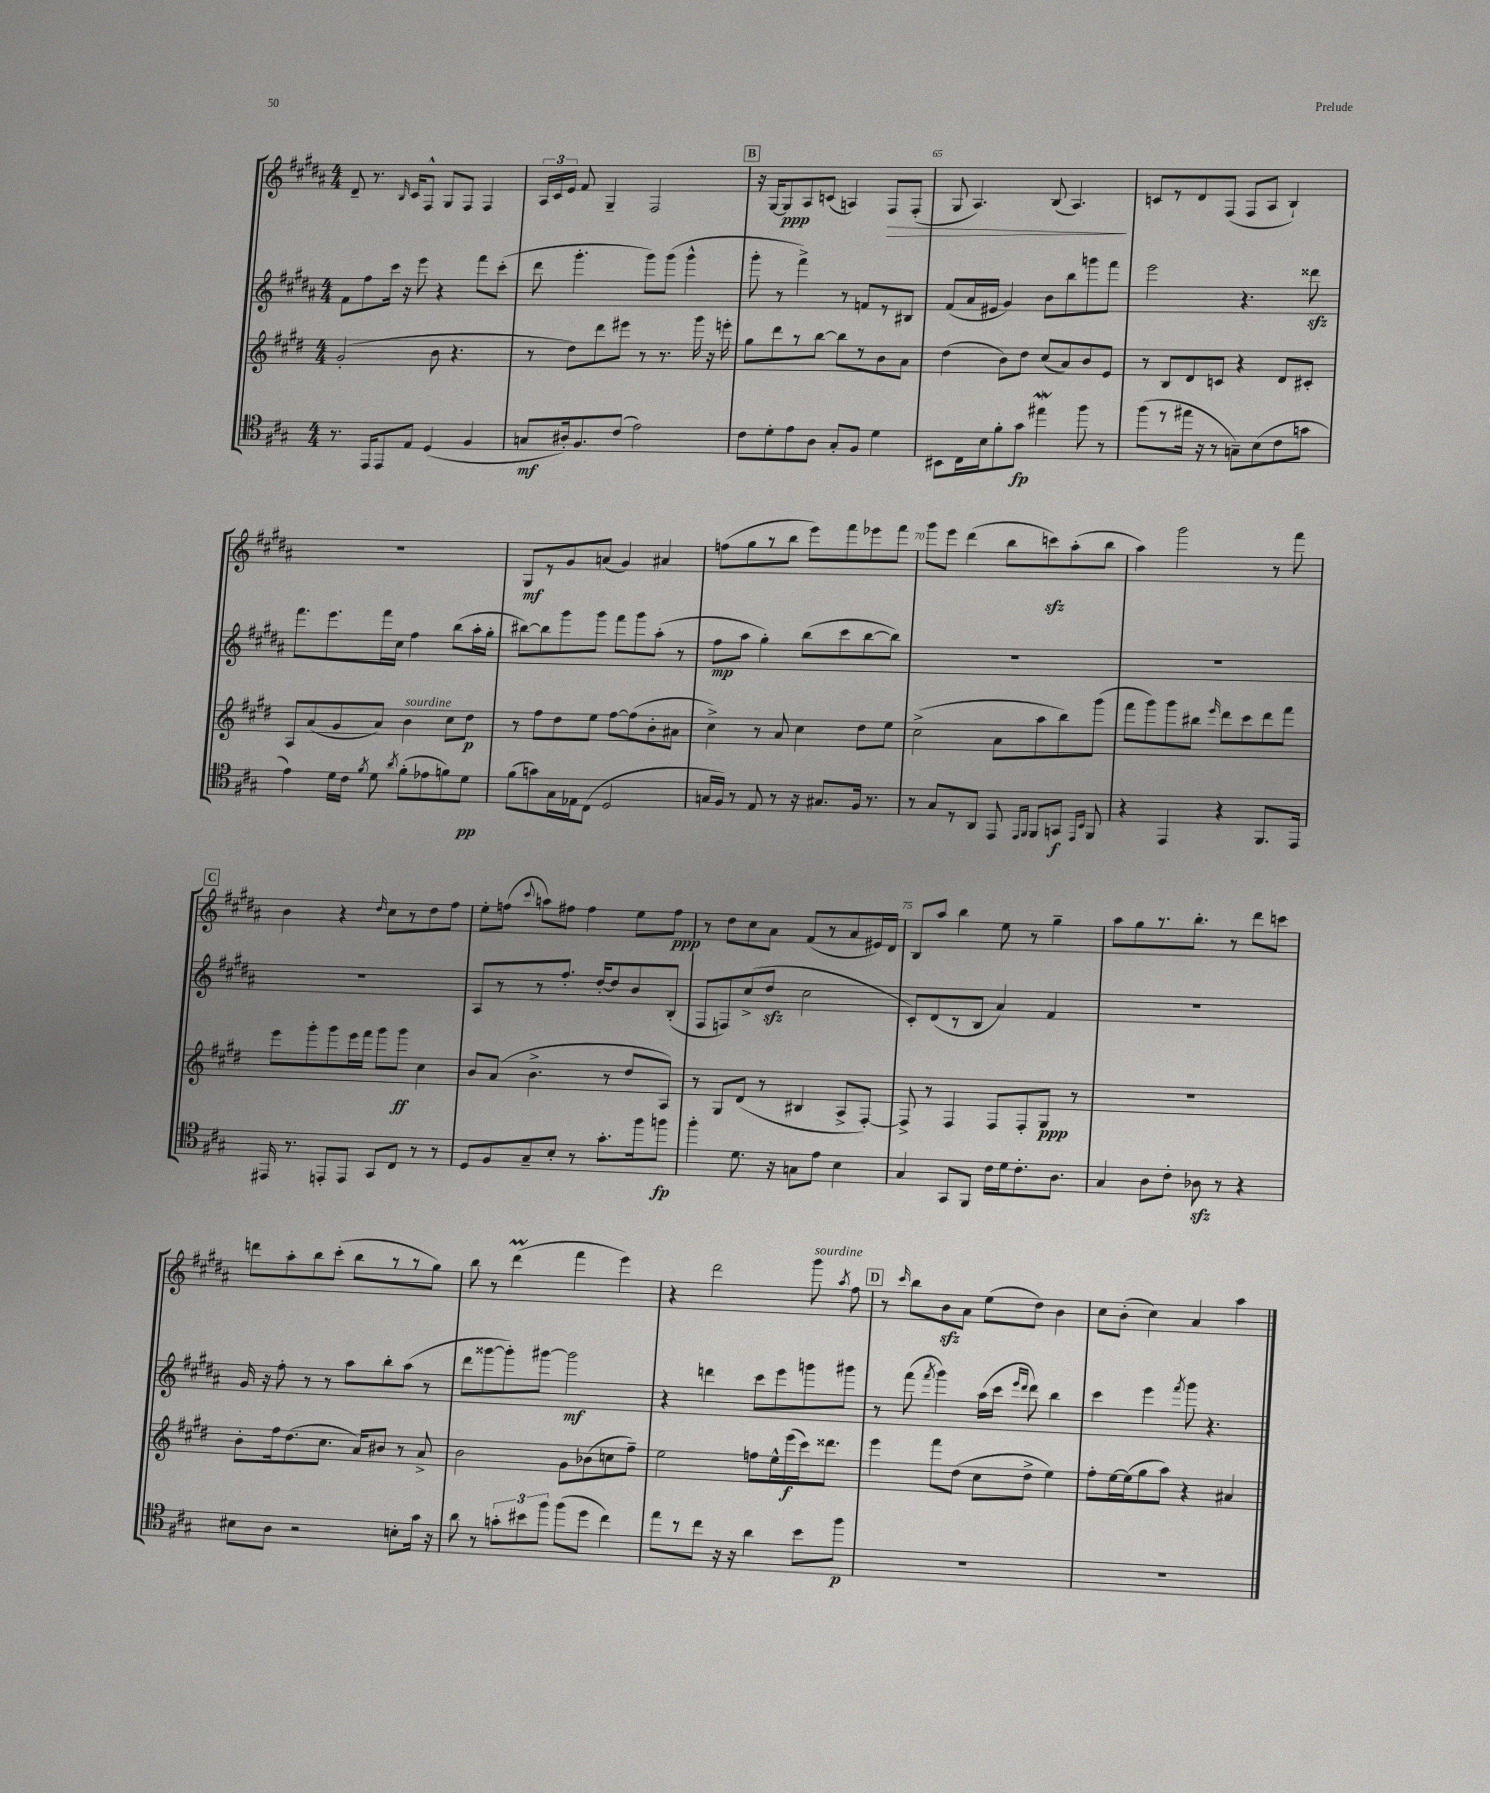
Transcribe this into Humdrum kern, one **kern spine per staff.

**kern	**kern	**kern	**kern
*staff4	*staff3	*staff2	*staff1
*clefC4	*clefG2	*clefG2	*clefG2
*k[f#c#g#]	*k[f#c#g#d#]	*k[f#c#g#d#a#]	*k[f#c#g#d#a#]
*M4/4	*M4/4	*M4/4	*M4/4
8.r	(2g#'	8f#	8d#~
.	.	8ff#	8.r
16EE	.	.	.
8EE	.	16ccc#	.
.	.	.	16qqB
.	.	16r	16c#
8E	.	8eee	8F#^^
(4D	8b	4r	8G#
.	4.r	.	8F#
4F#	.	8fff#	4F#
.	.	(8ccc#'	.
=	=	=	=
8G	8r	8ddd#	24A#
.	.	.	24c#
.	.	.	24e
16A#')	8dd#)	4.ggg#'	8f#
8.F#	.	.	.
.	8ddd#	.	4G#~
(8c#	8eee#	.	.
2e)	8r	8ggg#)	2F#
.	8.r	(8ggg#	.
.	.	4ggg#^^	.
.	16ggg#	.	.
.	16r	.	.
.	16eee'	.	.
=	=	=	=
8c#	8gg#	8ggg#'	16r
.	.	.	[16G#
8d'	8ddd#	8r	8G#]
8e	8r	4fff#^)	8A#
8A	[8bb	.	(8c
8G#'	8bb]	8r	4A)
8F#	8r	8f	.
4d	8b	8r	8F#
.	8a	8B#	(8F#'
=	=	=	=
8BB#	(4dd#	(8f#	8G#
16C#	.	16a#	4.A#)
16B	.	16e#	.
8f#'	8b)	4g#)	.
8g#	8dd#	.	.
4ee#	(8cc#	8b	(8B
.	8a)	8bb	4.A#)
8ff#	8b	8ggg	.
8r	8e	8fff#	.
=	=	=	=
(8ff#	8r	2eee	8c
8r	8B	.	8r
16ee#	8d#	.	8d#
16r	.	.	.
8r	8c	.	(8F#
8G~)	4r	4.r	8F#
(8B	.	.	8A#
8c#	8d#	.	4B`)
8g	8c#'	8ddd##	.
=	=	=	=
4e)	8A	8.fff#	1r
.	(8a	.	.
.	.	8.eee	.
16d	8g#	.	.
16c#	.	.	.
8qf#	.	.	.
8d	8a)	16fff#	.
.	.	16cc#	.
8qa	.	.	.
(8f#'	4b	4ff#	.
8e-	.	.	.
8f)	8cc#	(8bb	.
8d	8dd#	16aa#'	.
.	.	16gg#'	.
=	=	=	=
(8f#	8r	[8bb#)	8G#
8g)	8ff#	8bb#]	8r
16G#	8dd#	8ggg#	8g#
16E-	.	.	.
(8C#	8ee	8ggg#	(8a
2D	[8ff#	8fff#	4g#)
.	(8ff#]	8ggg#	.
.	8b'	(8aa#'	4a#
.	8a#	8r	.
=	=	=	=
16G	4cc#^)	8ff#	(8ff
16F#)	.	.	.
8r	.	8aa#	8gg#
8E	8r	4gg#')	8r
8r	8a	.	8bb
16r	4cc#	(8bb	8eee)
8.G#	.	.	.
.	.	8ccc#	8fff#
16F#	8dd#	[8bb	8eee-
8.r	.	.	.
.	8ee	8bb])	8fff#
=	=	=	=
8r	(2cc#^	1r	8ggg#
8G#	.	.	8eee
8r	.	.	(4ddd#
8AA	.	.	.
8EE	8a	.	8bb
16qqEE	.	.	.
16qqFF#	.	.	.
8FF#	8aa	.	8ccc)
8GG	8bb)	.	(8aa#'
16qqEE	.	.	.
16qqBB	.	.	.
8FF#	(8ggg#	.	8bb
=	=	=	=
4r	8fff#	1r	4aa#)
.	8ggg#)	.	.
4EE	8ggg#	.	2ggg#
.	8bb#	.	.
.	16qqeee	.	.
4r	8ddd#	.	.
.	8ccc#	.	.
8.FF#	8ddd#	.	8r
.	8fff#	.	8fff#
16EE	.	.	.
=	=	=	=
16EE#	8eee	1r	4b
8.r	.	.	.
.	8ggg#'	.	.
8EE'	8ggg#	.	4r
8EE	16eee	.	.
.	16fff#	.	.
.	.	.	16qqdd#
8GG#	8ggg#	.	8cc#
8C#	8ggg#	.	8r
8r	4cc#	.	8dd#
8r	.	.	8ff#
=	=	=	=
8D	8b	8A#	8ee'
8F#	(8a	8r	(8ff
.	.	.	8qqccc#
8G#~	4.b^	8r	8aa)
8B'	.	8.ff#'	8ff#
8r	.	.	4ff#
.	.	[16dd#'	.
8.g#'	8r	8dd#]	.
.	8dd#	8b	8ee
16ff#	.	.	.
8ff	8A)	(8B'	8ff#
=	=	=	=
4ff#'	8r	8F#	8r
.	8G#	8F)	8dd#
8.d	(8d#	(8cc#^	8cc#
.	8r	8dd#	8a#
16r	.	.	.
8G	4B#	2cc#	(8f#
8e	.	.	8r
4B	8A^	.	8a#
.	[8F#')	.	16e#)
.	.	.	16d#
=	=	=	=
4G#	8F#^]	8c#')	8B
.	8r	(8d#	8aa#
8GG#	4F#	8r	4bb
8FF#	.	8B	.
16c#	8F#	4a#)	8ee
16d	.	.	.
8.c#'	8F#'	.	8r
.	8G#	4f#	4gg#~
8.A	.	.	.
.	8r	.	.
=	=	=	=
4G#	1r	1r	8aa#
.	.	.	8gg#
8A	.	.	8.r
8c#'	.	.	.
.	.	.	8.bb'
8A-	.	.	.
8r	.	.	8r
4r	.	.	8ddd#
.	.	.	8ccc
=	=	=	=
8B#	8b'	16g#	8ddd
.	.	16r	.
8A	16ff#	8ff#'	8aa#'
.	(8.dd#	.	.
2r	.	8r	8bb
.	8.cc#	8r	(8ccc#'
.	.	8aa#	8bb
.	16a)	.	.
.	8b#	8bb'	8r
8B'	8r	(8aa#	8r
16g#	8a^	8r	8gg#)
16r	.	.	.
=	=	=	=
8a	2b	8ddd#	8bb
8r	.	[8ggg##	8r
12g'	.	8ggg##'])	(4ddd#
12b#	.	.	.
.	.	[8ggg#	.
12ff#	.	.	.
(8ff#	8g#	2ggg#]	4fff#
8dd	(8b-	.	.
4cc#)	8cc	.	4eee)
.	8ff#~)	.	.
=	=	=	=
8ee	2ee	4r	4r
8r	.	.	.
8cc#	.	4ddd	2ddd#
16r	.	.	.
16r	.	.	.
4a	8ff	8ccc#	.
.	16ee^^	8eee	.
.	(16eee	.	.
8b	16ccc#)	8ggg	8ggg#
.	8.ddd##	.	.
.	.	.	8qaa#
8ff#	.	8ggg#	8ff#
=	=	=	=
1r	4eee	8r	8r
.	.	.	16qqccc#
.	.	(8fff#	8bb
.	.	8qfff#	.
.	8fff#	4ggg#)	8b
.	(8dd#	.	8a#
.	8cc#	(16aa#	(8ee
.	.	16ccc#	.
.	.	16qqeee	.
.	.	16qqddd#	.
.	8dd#^	8ddd#)	8dd#)
.	4ee)	4bb	4b
=	=	=	=
1r	8ff#'	4ccc#	8cc#
.	[16ee	.	(8b'
.	(16ee]	.	.
.	8gg#	4eee	4cc#)
.	8aa)	.	.
.	.	8qfff#	.
.	4r	8ggg#	4a#
.	.	4.r	.
.	4a#	.	4aa#
==	==	==	==
*-	*-	*-	*-
